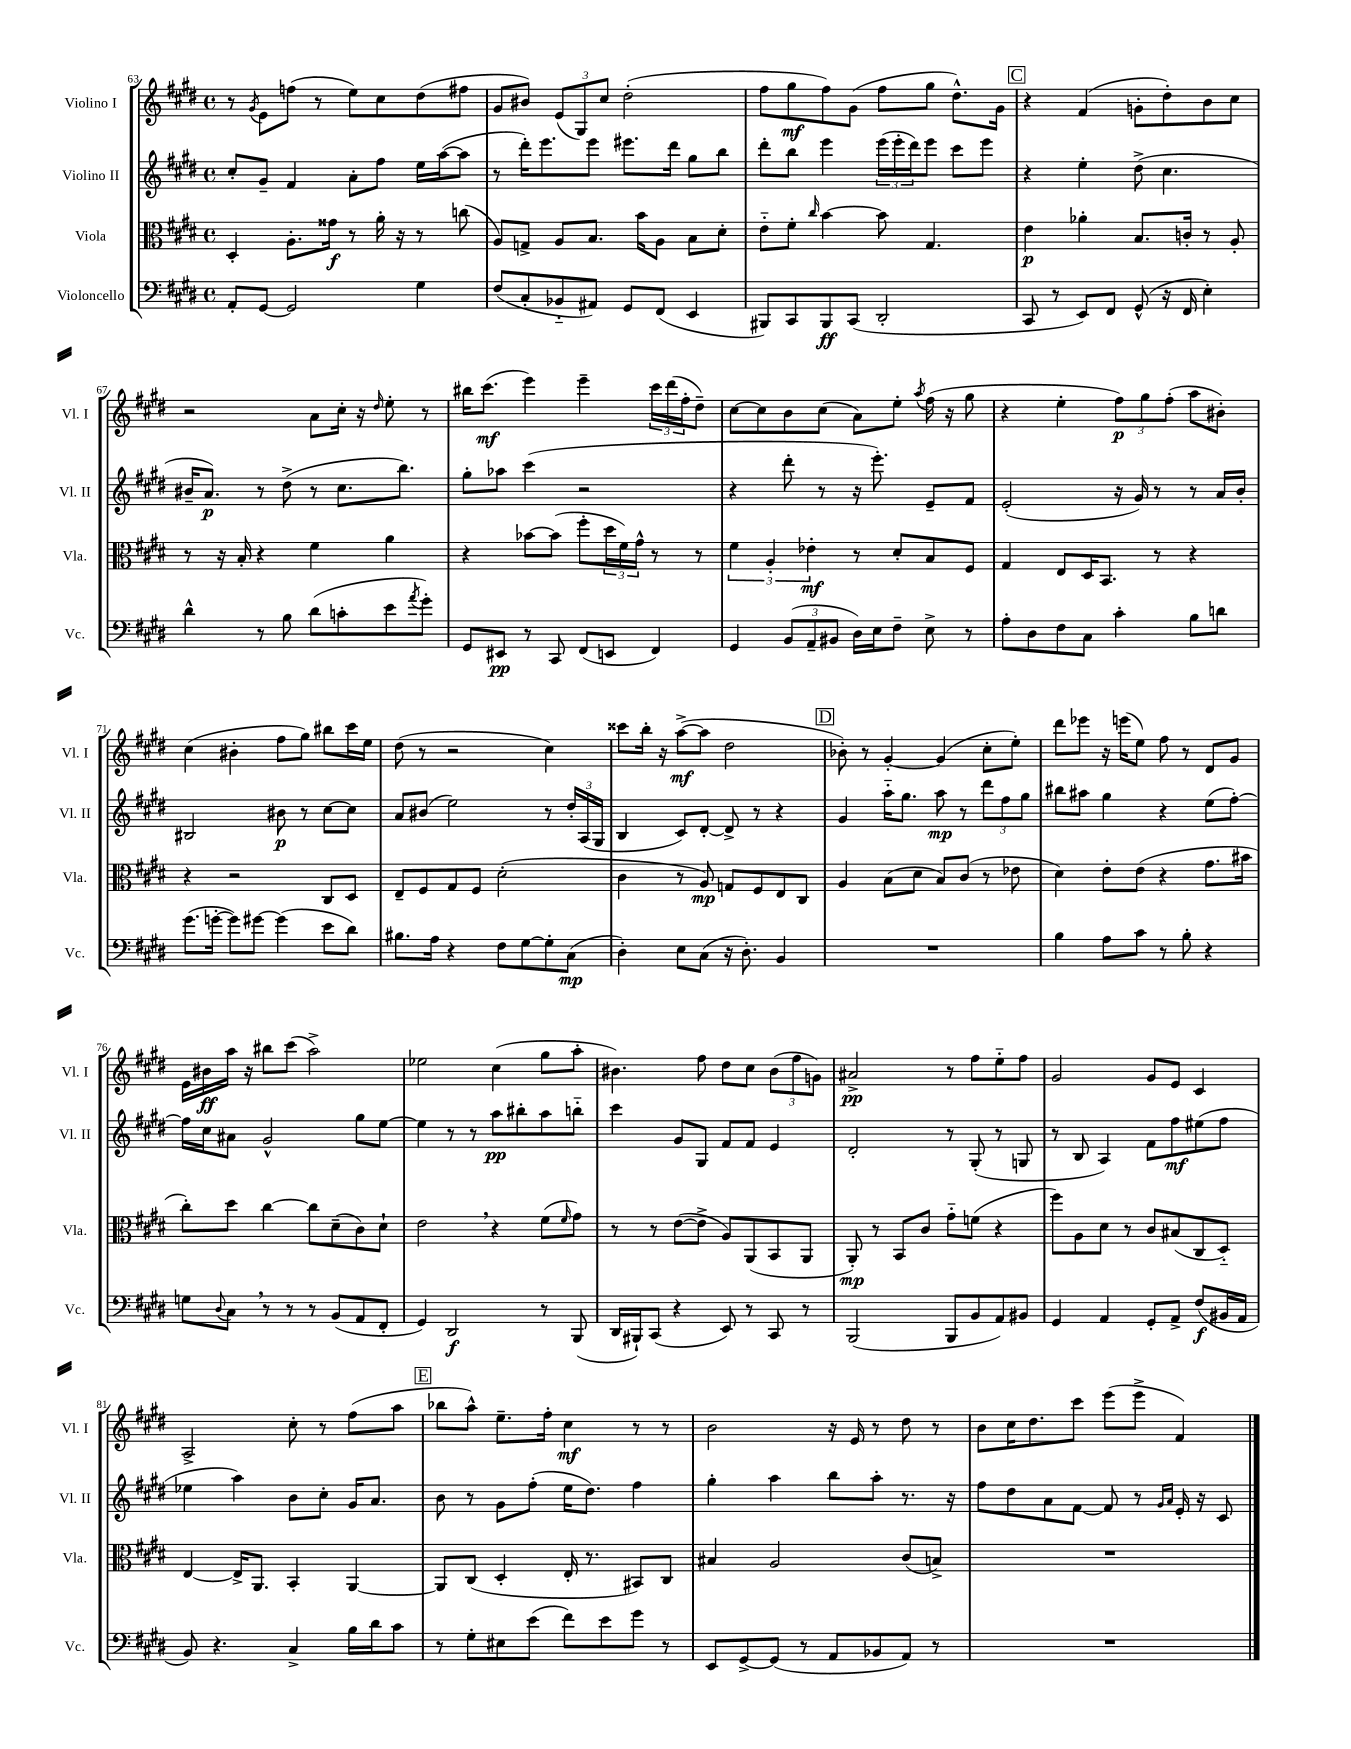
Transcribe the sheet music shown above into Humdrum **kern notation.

**kern	**kern	**kern	**kern
*staff4	*staff3	*staff2	*staff1
*clefF4	*clefC3	*clefG2	*clefG2
*k[f#c#g#d#]	*k[f#c#g#d#]	*k[f#c#g#d#]	*k[f#c#g#d#]
*M4/4	*M4/4	*M4/4	*M4/4
*met(c)	*met(c)	*met(c)	*met(c)
8AA'	4D#'	8cc#'	8r
.	.	.	8qg#
[8GG#	.	8g#~	8e
2GG#]	8.A'	4f#	(8ff
.	.	.	8r
.	16g##	.	.
.	8r	8a'	8ee)
.	16a'	8ff#	8cc#
.	16r	.	.
4G#	8r	16ee	(8dd#
.	.	([16aa	.
.	(8cc	8aa]	8ff#
=	=	=	=
(8F#	8A)	8r	8g#
8C#'	8G^	16ddd#')	8b#)
.	.	8.eee	.
8BB-'~	8A	.	(12e
.	.	.	12G#)
8AA#)	8.B	8eee	.
.	.	.	12cc#
8GG#	.	8.eee#	(2dd#'
.	16b	.	.
(8FF#	8A	.	.
.	.	16ddd#	.
4EE	8B	8gg#	.
.	8d#'	8bb	.
=	=	=	=
8BBB#)	8e'~	8ddd#'	8ff#
8CC#	8f#'	8bb	8gg#
.	16qqcc#	.	.
8BBB#	[4b	4eee	8ff#)
(8CC#	.	.	(8g#
2DD#'	8b]	(24eee	8ff#
.	.	24eee'	.
.	.	24ddd#)	.
.	4.G#	8eee	8gg#
.	.	8ccc#	8.dd#^^)
.	.	8eee	.
.	.	.	16g#
=	=	=	=
8CC#	4e	4r	4r
8r	.	.	.
8EE)	4a-'	4ee'	(4f#
8FF#	.	.	.
(8GG#^^	8.B	(8dd#^	8g'
16r	.	4.cc#	8dd#')
16FF#	16c'	.	.
4E')	8r	.	8b
.	8A'	.	8cc#
=	=	=	=
4d#^^	8r	16b#~	2r
.	.	8.a)	.
.	16r	.	.
.	16B'	.	.
8r	4r	8r	.
8B	.	(8dd#^	.
(8d#	4f#	8r	8a
8c'	.	8.cc#	16cc#'
.	.	.	16r
.	.	.	16qqdd#
8e	4a	.	8ee'
.	.	8.bb)	.
8qa	.	.	.
8g#')	.	.	8r
=	=	=	=
8GG#	4r	8gg#'	16bb#
.	.	.	(8.ccc#
8EE#	.	8aa-	.
8r	[8b-	(4ccc#	4eee)
8CC#	(8b-]	.	.
(8FF#	8ff#'	2r	4eee~
8EE	24dd#	.	.
.	24f#)	.	.
.	24g#^^	.	.
4FF#)	8r	.	24ccc#
.	.	.	(24ddd#
.	.	.	24ff#'
.	8r	.	8dd#~)
=	=	=	=
4GG#	6f#	4r	[8cc#
.	.	.	8cc#]
.	6A'	.	.
(12BB	.	8ddd#'	8b
12AA~	6e-'	.	.
.	.	8r	(8cc#
12BB#	.	.	.
16D#)	8r	16r	8a)
16E	.	8.eee')	.
8F#~	8d#'	.	8ee'
.	.	.	8qaa
8E^	8B	8e~	(16ff#
.	.	.	16r
8r	8F#	8f#	8gg#
=	=	=	=
8A'	4G#	(2e'	4r
8D#	.	.	.
8F#	8E	.	4ee'
8C#	16D#	.	.
.	8.BB	.	.
4c#'	.	16r	12ff#)
.	.	16g#)	.
.	.	.	12gg#
.	8r	8r	.
.	.	.	(12ff#'
8B	4r	8r	8aa
8d	.	16a	8b#')
.	.	16b'	.
=	=	=	=
(8.g#	4r	2B#	(4cc#
[16g'	.	.	.
8g])	2r	.	4b#'
[8g#	.	.	.
(4g#]	.	8b#	8ff#
.	.	8r	8gg#)
8e	8C#	[8cc#	8bb#
8d#)	8D#	8cc#]	16ccc#
.	.	.	16ee
=	=	=	=
8.B#	8E~	8a	(8dd#
.	8F#	(8b#	8r
16A	.	.	.
4r	8G#	2ee)	2r
.	8F#	.	.
8F#	(2d#'	.	.
[8G#	.	.	.
8G#']	.	8r	4cc#)
(8C#	.	24dd#'	.
.	.	(24A	.
.	.	24G#	.
=	=	=	=
4D#')	4c#	4B	8ccc##
.	.	.	16bb'
.	.	.	16r
8E	8r	8c#)	([8aa^
(8C#	8A)	[8d#'	8aa]
16r	8G	8d#^]	2dd#
8.D#')	.	.	.
.	8F#	8r	.
4BB	8E	4r	.
.	8C#	.	.
=	=	=	=
1r	4A	4g#	8b-')
.	.	.	8r
.	(8B	16aa'~	[4g#'
.	.	8.gg#	.
.	8d#	.	.
.	8B)	8aa	(4g#]
.	(8c#	8r	.
.	8r	12ddd#	8cc#'
.	.	12ff#	.
.	8e-	.	8ee')
.	.	12gg#	.
=	=	=	=
4B	4d#)	8bb#	8ddd#
.	.	8aa#	8eee-
8A	8e'	4gg#	16r
.	.	.	(16eee
8c#	(8e	.	8ee)
8r	4r	4r	8ff#
8B'	.	.	8r
4r	8.g#	(8ee	8d#
.	.	[8ff#')	8g#
.	16b#	.	.
=	=	=	=
8G	8cc#')	16ff#]	16e
.	.	16cc#	16b#
8qqD#	.	.	.
8C#	8dd#	8a#	16aa
.	.	.	16r
8r	[4cc#	2g#^^	8bb#
8r	.	.	(8ccc#
8r	8cc#]	.	2aa^)
(8BB	(8d#~	.	.
8AA	8c#)	8gg#	.
8FF#'	8d#`	[8ee	.
=	=	=	=
4GG#)	2e	4ee]	2ee-
2DD#	.	8r	.
.	.	8r	.
.	4r	8aa	(4cc#
.	.	8bb#'	.
8r	(8f#	8aa	8gg#
.	16qqf#	.	.
(8BBB	8g#)	8bb'~	8aa'
=	=	=	=
16DD#	8r	4ccc#	4.b#)
16BBB#`)	.	.	.
(8CC#	8r	.	.
4r	([8e	8g#	.
.	8e^]	8G#	8ff#
8EE)	8A)	8f#	8dd#
8r	(8AA	8f#	8cc#
8CC#	8BB	4e	(12b#
.	.	.	12ff#
8r	8AA	.	.
.	.	.	12g)
=	=	=	=
(2BBB	8AA')	2d#'	2a#^
.	8r	.	.
.	8BB	.	.
.	8c#	.	.
8BBB	8g#'~	8r	8r
8BB	(8f	(8G#'	8ff#
8AA)	4r	8r	8ee'~
8BB#	.	8G	8ff#
=	=	=	=
4GG#	8ff#)	8r	2g#
.	8A	8B	.
4AA	8d#	4A)	.
.	8r	.	.
8GG#'	8c#	8f#	8g#
8AA^	(8B#	8ff#	8e
(8F#	8C#	(8ee#	4c#
16BB#	8D#'~)	8ff#	.
16AA	.	.	.
=	=	=	=
8BB)	[4E	4ee-	2A^
4.r	.	.	.
.	16E^]	4aa)	.
.	8.AA	.	.
4C#^	4BB'	8b	8cc#'
.	.	8cc#'	8r
16B	[4AA	16g#	(8ff#
16d#	.	8.a	.
8c#	.	.	8aa
=	=	=	=
8r	8AA]	8b	8bb-
8G#'	(8C#	8r	8aa^^)
8E#	4D#'	8g#	8.ee~
(8e	.	(8ff#'	.
.	.	.	16ff#'
8f#)	16E'	16ee	4cc#
.	8.r	8.dd#)	.
8e	.	.	.
8g#	8BB#)	4ff#	8r
8r	8C#	.	8r
=	=	=	=
8EE	4B#	4gg#'	2b
[8GG#^	.	.	.
(8GG#]	2A	4aa	.
8r	.	.	.
8AA	.	8bb	16r
.	.	.	16e
8BB-	.	8aa'	8r
8AA)	(8c#	8.r	8dd#
8r	8B^)	.	8r
.	.	16r	.
=	=	=	=
1r	1r	8ff#	8b
.	.	8dd#	16cc#
.	.	.	8.dd#
.	.	8a	.
.	.	[8f#	8ccc#
.	.	8f#]	(8eee
.	.	8r	8eee^
.	.	16qqg#	.
.	.	16qqa	.
.	.	16e'	4f#)
.	.	16r	.
.	.	8c#	.
==	==	==	==
*-	*-	*-	*-
